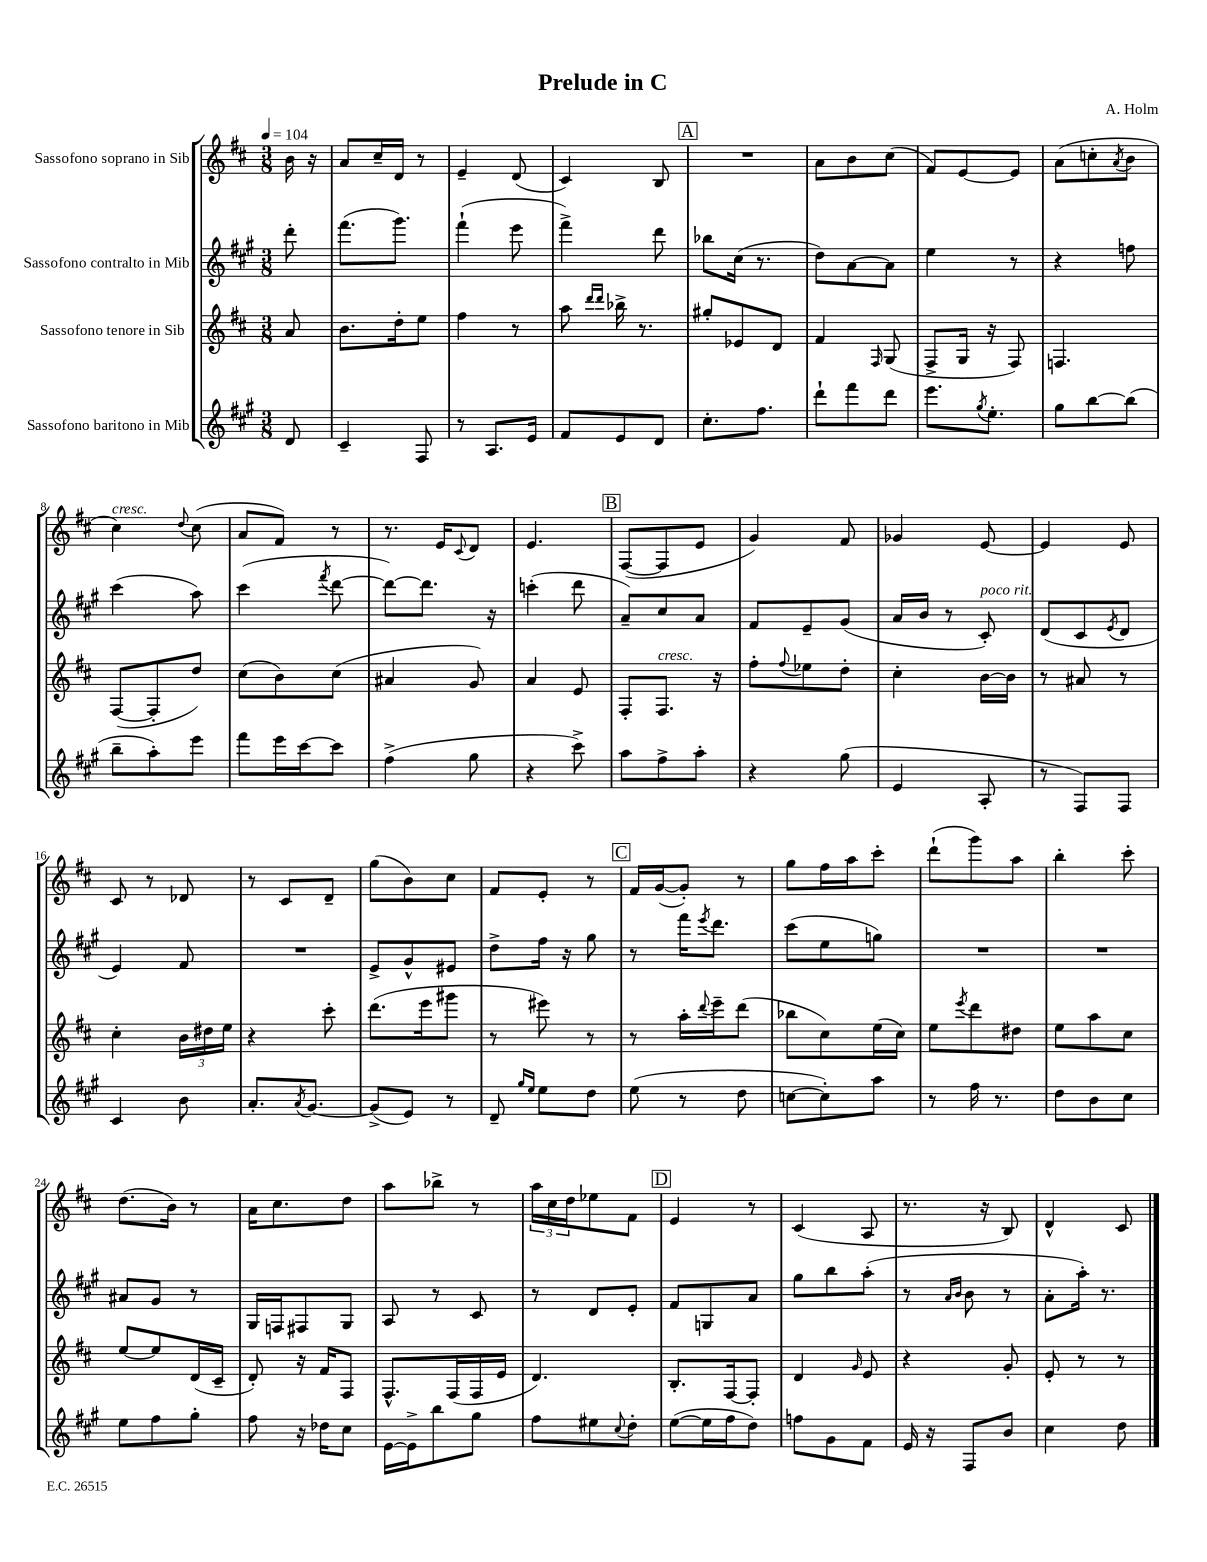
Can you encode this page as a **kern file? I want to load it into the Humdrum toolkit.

**kern	**kern	**kern	**kern
*staff4	*staff3	*staff2	*staff1
*clefG2	*clefG2	*clefG2	*clefG2
*k[f#c#g#]	*k[f#c#]	*k[f#c#g#]	*k[f#c#]
*M3/8	*M3/8	*M3/8	*M3/8
*MM104	*MM104	*MM104	*MM104
8d/	8a/	8ddd'\	16b\
.	.	.	16r
=	=	=	=
4c#~/	8.b\L	(8.fff#\L	8a/L
.	.	.	16cc#~/L
.	16dd'\k	8.ggg#\J)	16d/JJ
8F#/	8ee\J	.	8r
=	=	=	=
8r	4ff#\	(4fff#`\	4e~/
8.A/L	.	.	.
.	8r	8eee\	(8d/
16e/Jk	.	.	.
=	=	=	=
8f#/L	8aa\	4fff#^\)	4c#/)
.	16qqddd/LL	.	.
.	16qqddd/JJ	.	.
8e/	16bb-^\	.	.
.	8.r	.	.
8d/J	.	8ddd\	8B/
=	=	=	=
8.cc#'\L	8gg#'/L	8bb-\L	4.r
.	8e-/	(16cc#\Jk	.
8.ff#\J	.	8.r	.
.	8d/J	.	.
=	=	=	=
8ddd`\L	4f#/	8dd\L)	8a\L
8fff#\	.	[8a\	8b\
.	16qqF#/	.	.
8ddd\J	(8G/	8a\]J	(8cc#\J
=	=	=	=
8.eee\L	8F#^/L	4ee\	8f#/L)
.	16G/Jk	.	[8e/
8qgg#/	.	.	.
8.ee'\J	16r	.	.
.	8F#/)	8r	8e/]J
=	=	=	=
8gg#\L	4.F/	4r	(8a\L
[8bb\	.	.	8cc'\
.	.	.	8qa/
(8bb\]J	.	8ff\	8b\J
=	=	=	=
8bb~\L	([8F#/L	(4ccc#\	4cc#\)
8aa'\)	8F#'/]	.	.
.	.	.	8qqdd/
8eee\J	8dd/J)	8aa\)	(8cc#\
=	=	=	=
8fff#\L	(8cc#\L	(4ccc#\	8a/L
16eee\L	8b\)	.	8f#/J)
[16ccc#\J	.	.	.
.	.	8qfff#/	.
8ccc#\]J	(8cc#\J	[8ddd\	8r
=	=	=	=
(4ff#^\	4a#/	8ddd\_L)	8.r
.	.	8.ddd\]J	.
.	.	.	16e/LK
.	.	.	8qqc#/
8gg#\	8g/)	.	8d/J
.	.	16r	.
=	=	=	=
4r	4a/	(4ccc'\	4.e/
8ccc#^\)	8e/	8ddd\	.
=	=	=	=
8aa\L	8F#'/L	8a~/L)	([8F#/L
8ff#^\	8.F#/J	8cc#/	8F#/]
8aa'\J	.	8a/J	8e/J
.	16r	.	.
=	=	=	=
4r	8ff#'\L	8f#/L	4g/)
.	8qqff#/	.	.
.	8ee-\	8e~/	.
(8gg#\	8dd'\J	(8g#/J	8f#/
=	=	=	=
4e/	4cc#'\	16a/LL	4g-/
.	.	16b/JJ	.
.	.	8r	.
8A'/	[16b\LL	8c#'/)	[8e/
.	16b\]JJ	.	.
=	=	=	=
8r	8r	(8d/L	4e/]
8F#/L)	8a#/	8c#/	.
.	.	8qe/	.
8F#/J	8r	8d/J	8e/
=	=	=	=
4c#/	4cc#'\	4e/)	8c#/
.	.	.	8r
8b\	24b\LL	8f#/	8d-/
.	24dd#\	.	.
.	24ee\JJ	.	.
=	=	=	=
8.a'/L	4r	4.r	8r
.	.	.	8c#/L
8qa/	.	.	.
[8.g#/J	.	.	.
.	8ccc#'\	.	8d~/J
=	=	=	=
(8g#^/]L	(8.ddd\L	8e^/L	(8gg\L
8e/J)	.	8g#^^/	8b\)
.	16eee\k	.	.
8r	8ggg#\J	8e#/J	8cc#\J
=	=	=	=
8d~/	8r	8dd^\L	8f#/L
16qqgg#/LL	.	.	.
16qqee/JJ	.	.	.
8ee\L	8eee#\)	16ff#\Jk	8e'/J
.	.	16r	.
8dd\J	8r	8gg#\	8r
=	=	=	=
(8ee\	8r	8r	16f#/LL
.	.	.	([16g/J
8r	16aa'\LL	16fff#\LK	8g'/]J)
.	8qqddd/	8qeee/	.
.	16eee~\J	8.ddd\J	.
8dd\	(8ddd\J	.	8r
=	=	=	=
[8cc\L	8bb-\L	(8ccc#\L	8gg\L
8cc'\])	8cc#\)	8ee\	16ff#\L
.	.	.	16aa\J
8aa\J	(16ee\L	8gg\J)	8ccc#'\J
.	16cc#\JJ)	.	.
=	=	=	=
8r	8ee\L	4.r	(8ddd`\L
.	8qeee/	.	.
16ff#\	8ddd\	.	8ggg\)
8.r	.	.	.
.	8dd#\J	.	8aa\J
=	=	=	=
8dd\L	8ee\L	4.r	4bb'\
8b\	8aa\	.	.
8cc#\J	8cc#\J	.	8ccc#'\
=	=	=	=
8ee\L	[8ee/L	8a#/L	(8.dd\L
8ff#\	8ee/]	8g#/J	.
.	.	.	16b\Jk)
8gg#'\J	(16d/L	8r	8r
.	16c#~/JJ	.	.
=	=	=	=
8ff#\	8d'/)	16G#/LL	16a\LK
.	.	16F/J	8.cc#\
16r	16r	8F#/	.
16dd-\LK	16f#/LK	.	.
8cc#\J	8F#/J	8G#/J	8dd\J
=	=	=	=
[16e\LL	8.F#^^/L	8A/	8aa\L
16e^\]J	.	.	.
8bb\	.	8r	8bb-^\J
.	(16F#/L	.	.
8gg#\J	16F#/	8c#/	8r
.	16e/JJ	.	.
=	=	=	=
8ff#\L	4.d/)	8r	24aa\LL
.	.	.	24cc#\
.	.	.	24dd\J
8ee#\	.	8d/L	8ee-\
8qqcc#/	.	.	.
8dd'\J	.	8e'/J	8f#\J
=	=	=	=
([8ee\L	8.B'/L	8f#/L	4e/
16ee\]L	.	8G/	.
16ff#\J	[16F#/k	.	.
8dd\J)	8F#'/]J	8a/J	8r
=	=	=	=
8ff\L	4d/	8gg#\L	(4c#/
8g#\	.	8bb\	.
.	16qqg/	.	.
8f#\J	8e/	(8aa'\J	8A/
=	=	=	=
16e/	4r	8r	8.r
16r	.	.	.
.	.	16qqa/LL	.
.	.	16qqb/JJ	.
8F#/L	.	8b\	.
.	.	.	16r
8b/J	8g'/	8r	8B/)
=	=	=	=
4cc#\	8e'/	8a'\L	4d^^/
.	8r	16aa'\Jk)	.
.	.	8.r	.
8dd\	8r	.	8c#/
==	==	==	==
*-	*-	*-	*-
